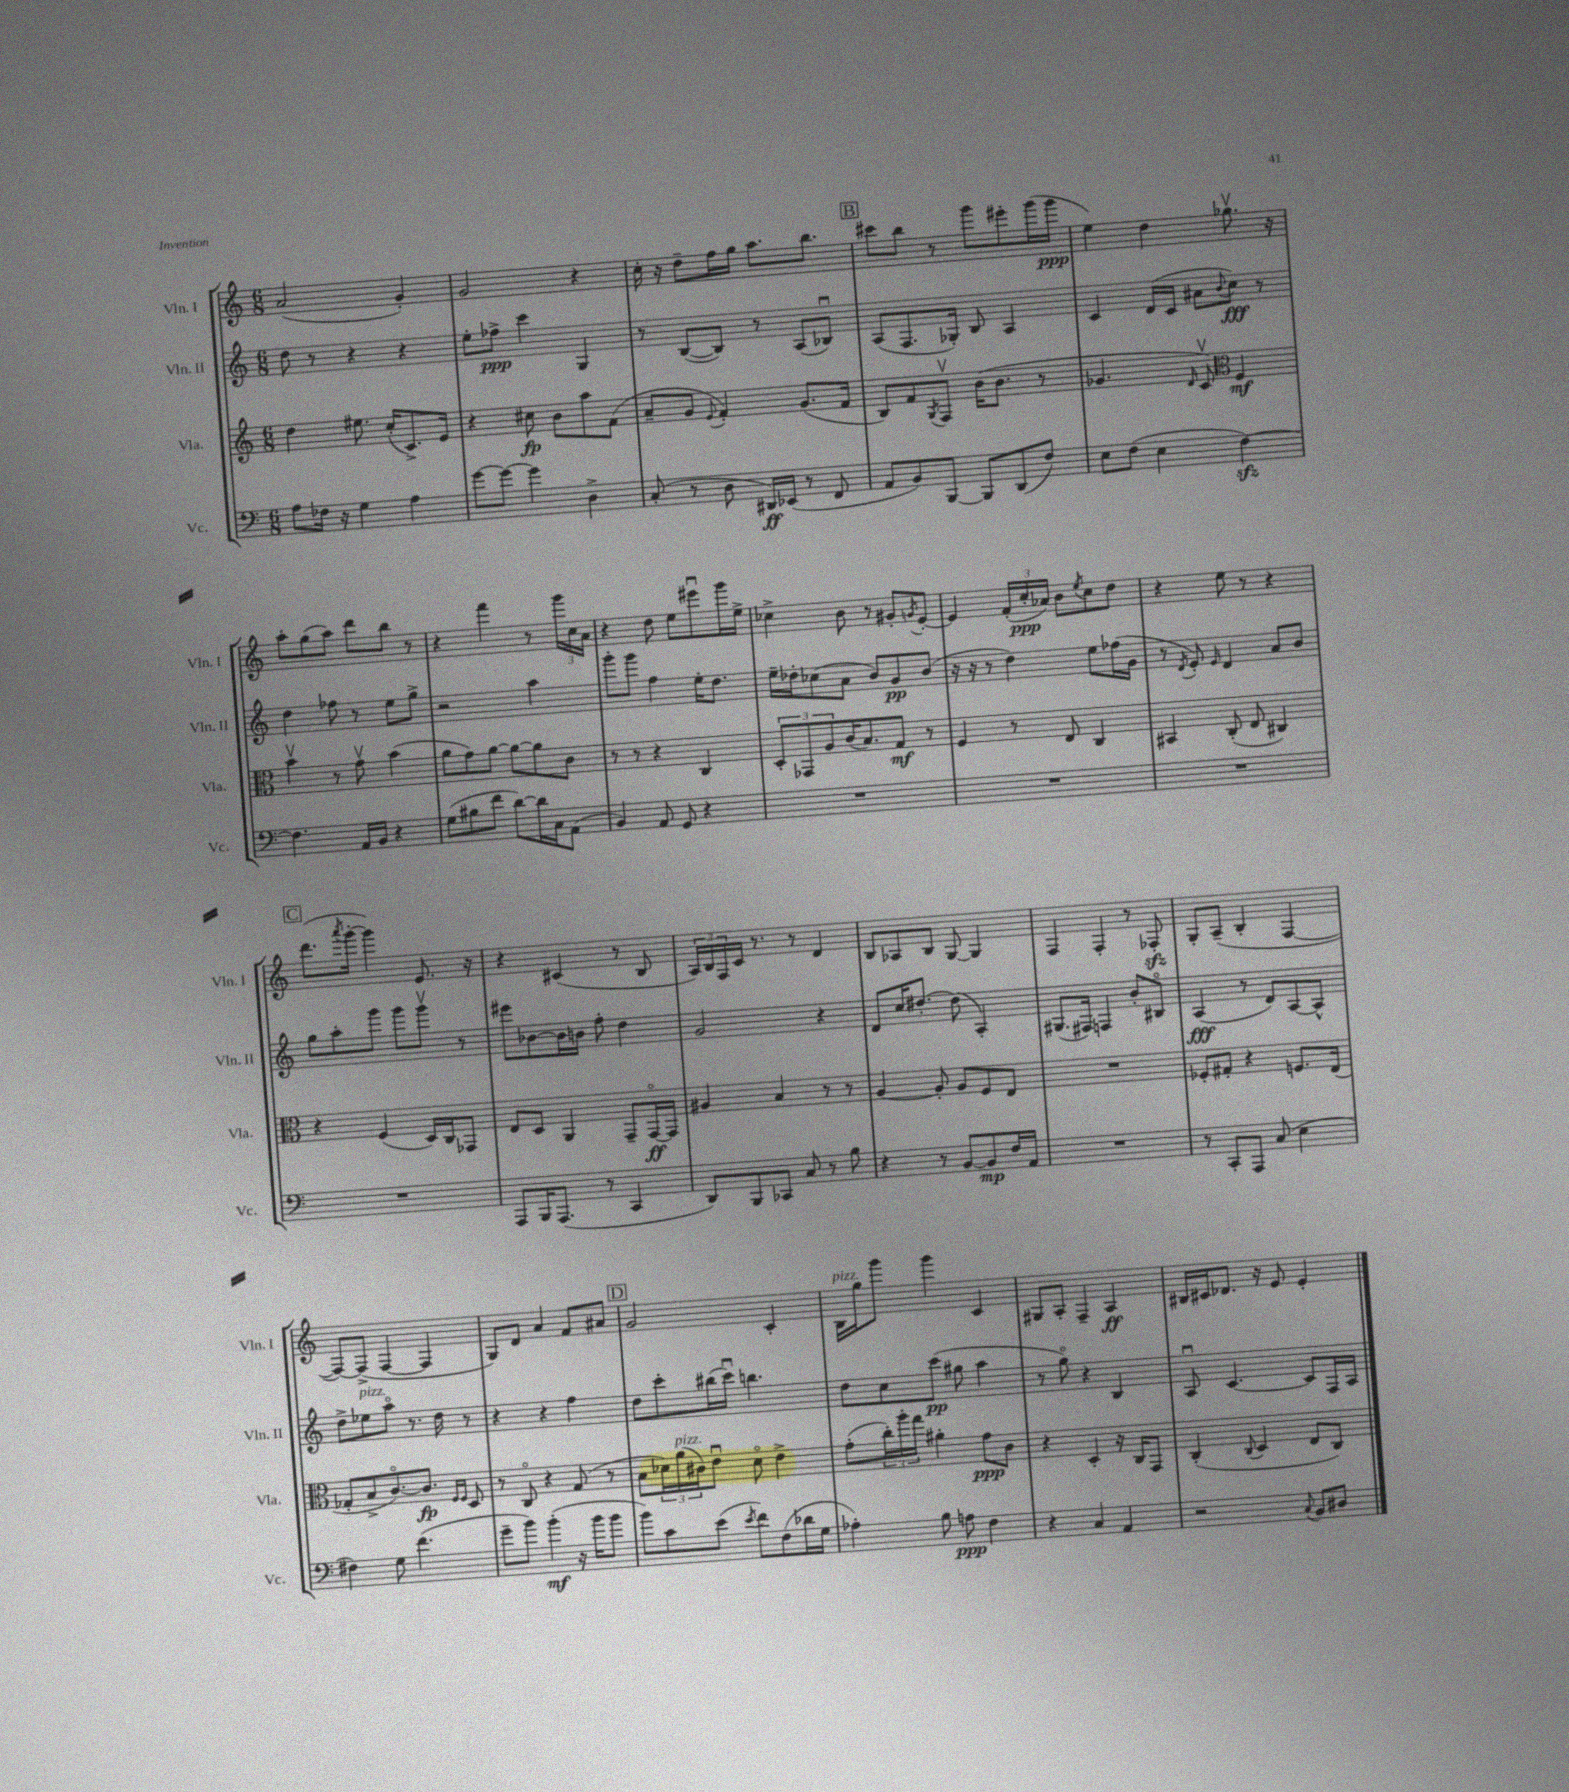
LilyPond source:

<<
\new StaffGroup <<
\new Staff = "s0" \with { instrumentName = "Vln. I" shortInstrumentName = "Vln. I" } {
    \clef treble \key c \major \numericTimeSignature \time 6/8
    a'2( g'4-.) |
    g'2 r4 |
    c''16-. r16 d''8-- f''16 g''16 a''8. b''8. |
    \mark \markup { \box "B" } cis'''8 b''8 r8 g'''8 eis'''8-. g'''16( g'''16\ppp |
    e''4) d''4 ges''8.\upbow r16 |
    a''8-. g''8( a''8) d'''8 b''8 r8 |
    r4 f'''4 r8 \tuplet 3/2 { g'''16 c''16 a'16 } |
    r4 d''8 e''8 eis'''8\downbow g'''16 e''16-> |
    ces''4-> b'8 r8 gis'8-. \acciaccatura { g'8 } e'8~-. |
    e'4 \tuplet 3/2 { f'16-.( c''16-.\ppp aes'16) } b'8 \acciaccatura { e''8 } c''8 d''8 |
    r4 e''8 r8 r4 |
    \mark \markup { \box "C" } d'''8.( \acciaccatura { a'''8 } g'''16~-. g'''4) e'8. r16 |
    r4 cis'4( r8 b8 |
    \tuplet 3/2 { a16) b16 f16 } c'16 r8. r8 d'4 |
    b8 aes8 b8 g8~ g4 |
    f4 f4-. r8 fes8-.\sfz |
    g8-. a8--( b4-. f4~ |
    f8~) f8->( f4~ f4 |
    g8) d'8 a'4 f'8 ais'8 |
    \mark \markup { \box "D" } g'2 c'4-. |
    b16^\markup { \italic "pizz." } g''16 g'''8 g'''4 c'4 |
    gis8 a8-. f4-- a4\ff |
    bis16 cis'16 des'8. r16 e'8 e'4-. \bar "|." |
}
\new Staff = "s1" \with { instrumentName = "Vln. II" shortInstrumentName = "Vln. II" } {
    \clef treble \key c \major \numericTimeSignature \time 6/8
    d''8 r8 r4 r4 |
    e''8-. fes''8->\ppp c'''4 g4 |
    r8 b8~( b8) r8 a8( bes8\downbow) |
    \mark \markup { \box "B" } a8( f8. ges16-.) b8 a4 |
    c'4 d'16( c'16 ais'8 \appoggiatura { b'8 } c''8\fff) r8 |
    d''4 fes''8 r8 e''8 g''8-> |
    r2 a''4 |
    g'''8-. g'''8 f''4 e''16-. d''8. |
    e''16-- des''16-. ces''8( a'8 b'8) g'8\pp b'8( |
    r16 r16 r8 d''4) e''8 fes''16( g'16 |
    r8 \acciaccatura { d'8 } e'8-.) \grace { e'16 } d'4 a'8 b'8 |
    \mark \markup { \box "C" } g''8 a''8-. g'''8 g'''8 g'''8\upbow r8 |
    eis'''8 bes'8~ bes'16 b'16 f''8-. d''4 |
    g'2 r4 |
    d'8 c''16 dis''8.~-. dis''8( a4-.) |
    gis8.( fis16) f4 b'8-. bis8\flageolet |
    a4\fff( r8 d'8) a8~ a8-^ |
    d''8-> ees''8^\markup { \italic "pizz." } a''8\flageolet r8. d''16 r8 |
    r4 r4 f''4 |
    \mark \markup { \box "D" } d''8 c'''8-. bis''16( c'''16\downbow) b''4. |
    d''8 c''8 c'''8\pp( gis''8 a''4 |
    r8 g''8\flageolet) r4 b4 |
    a8\downbow c'4.~ c'8 f16 a16 \bar "|." |
}
\new Staff = "s2" \with { instrumentName = "Vla." shortInstrumentName = "Vla." } {
    \clef treble \key c \major \numericTimeSignature \time 6/8
    d''4 eis''8. c''16-.( c'8.->) e'16 |
    r4 cis''8\fp b'8 a''8 f'8( |
    a'8-- g'8 \appoggiatura { e'8 } f'4-.) g'8.( f'16 |
    \mark \markup { \box "B" } b8) f'8 \acciaccatura { g8 } f8\upbow b'16( b'8. r8 |
    ges'4. \grace { d'16 } c'8\upbow) \clef alto f4\mf |
    b'4\upbow r8 g'8\upbow b'4( |
    a'8 g'8) a'8~ a'8~ a'8 c'8 |
    r8 r8 r4 c4 |
    \tuplet 3/2 { d8-. ges,8 a8 } c'16( b8.) g8\mf r8 |
    f4 r8 e8 c4 |
    bis,4 c8-.( e8 cis4) |
    \mark \markup { \box "C" } r4 f4( d16) c16 ges,8 |
    e8 d8 a,4 g,8-- g,16~\flageolet\ff g,16 |
    ais4 b4 r8 r8 |
    a4~ a8-. a8 f8 e8 |
    R2. |
    fes8-. gis8-. r4 f8. e16( |
    ges8-. b8-> c'8.~\flageolet) c'8.\fp \grace { f16 f16 } d8 |
    r8 c8\flageolet r4 g8( r8 |
    \mark \markup { \box "D" } b8 \tuplet 3/2 { des'16) a'16^\markup { \italic "pizz." }( cis'16) } e'8\downbow des'8\flageolet e'4-> |
    g'8-.( \tuplet 3/2 { c''16-.) a''16-. g''16 } ais'4-. g'8\ppp c'8 |
    r4 d4-. r16 c16 g,8 |
    c4-.( \appoggiatura { c8 } d4 e8 c8) \bar "|." |
}
\new Staff = "s3" \with { instrumentName = "Vc." shortInstrumentName = "Vc." } {
    \clef bass \key c \major \numericTimeSignature \time 6/8
    a8 fes16 r16 g4 a4 |
    g'8~ g'8~ g'4 d4-> |
    c8-.( r8 d8 dis,16\ff) ees,16( r8 f,8 |
    \mark \markup { \box "B" } a,8 b,8) b,,8~ b,,8 d,8( f8) |
    e8 f8( e4 f4~\sfz) |
    f4. a,16 b,16 r4 |
    g8( bis8 f'8 d'8~) d'16 c16 a,8( |
    b,4) a,8 g,8 r4 |
    R2. |
    R2. |
    R2. |
    \mark \markup { \box "C" } R2. |
    a,,8 b,,16 a,,8.( r8 c,4 |
    d,8) b,,8 ces,8 c8 r8 b8 |
    r4 r8 b,8~ b,8\mp f16 a,16 |
    R2. |
    r8 c,8-. a,,8 c8( e4 |
    fis4) g8 f'4.( |
    g'8-- b'8) b'4-.\mf( r16 b'16 b'8 |
    \mark \markup { \box "D" } b'8) c'8 e'8( \acciaccatura { e'8 } f'8) f8( des'16 g16 |
    aes4-.) b8 a8\ppp f4 |
    r4 c4 a,4 |
    r2 \appoggiatura { c8 } b,8 dis8 \bar "|." |
}
>>
>>
\layout { \context { \Score \remove "Bar_number_engraver" } }
